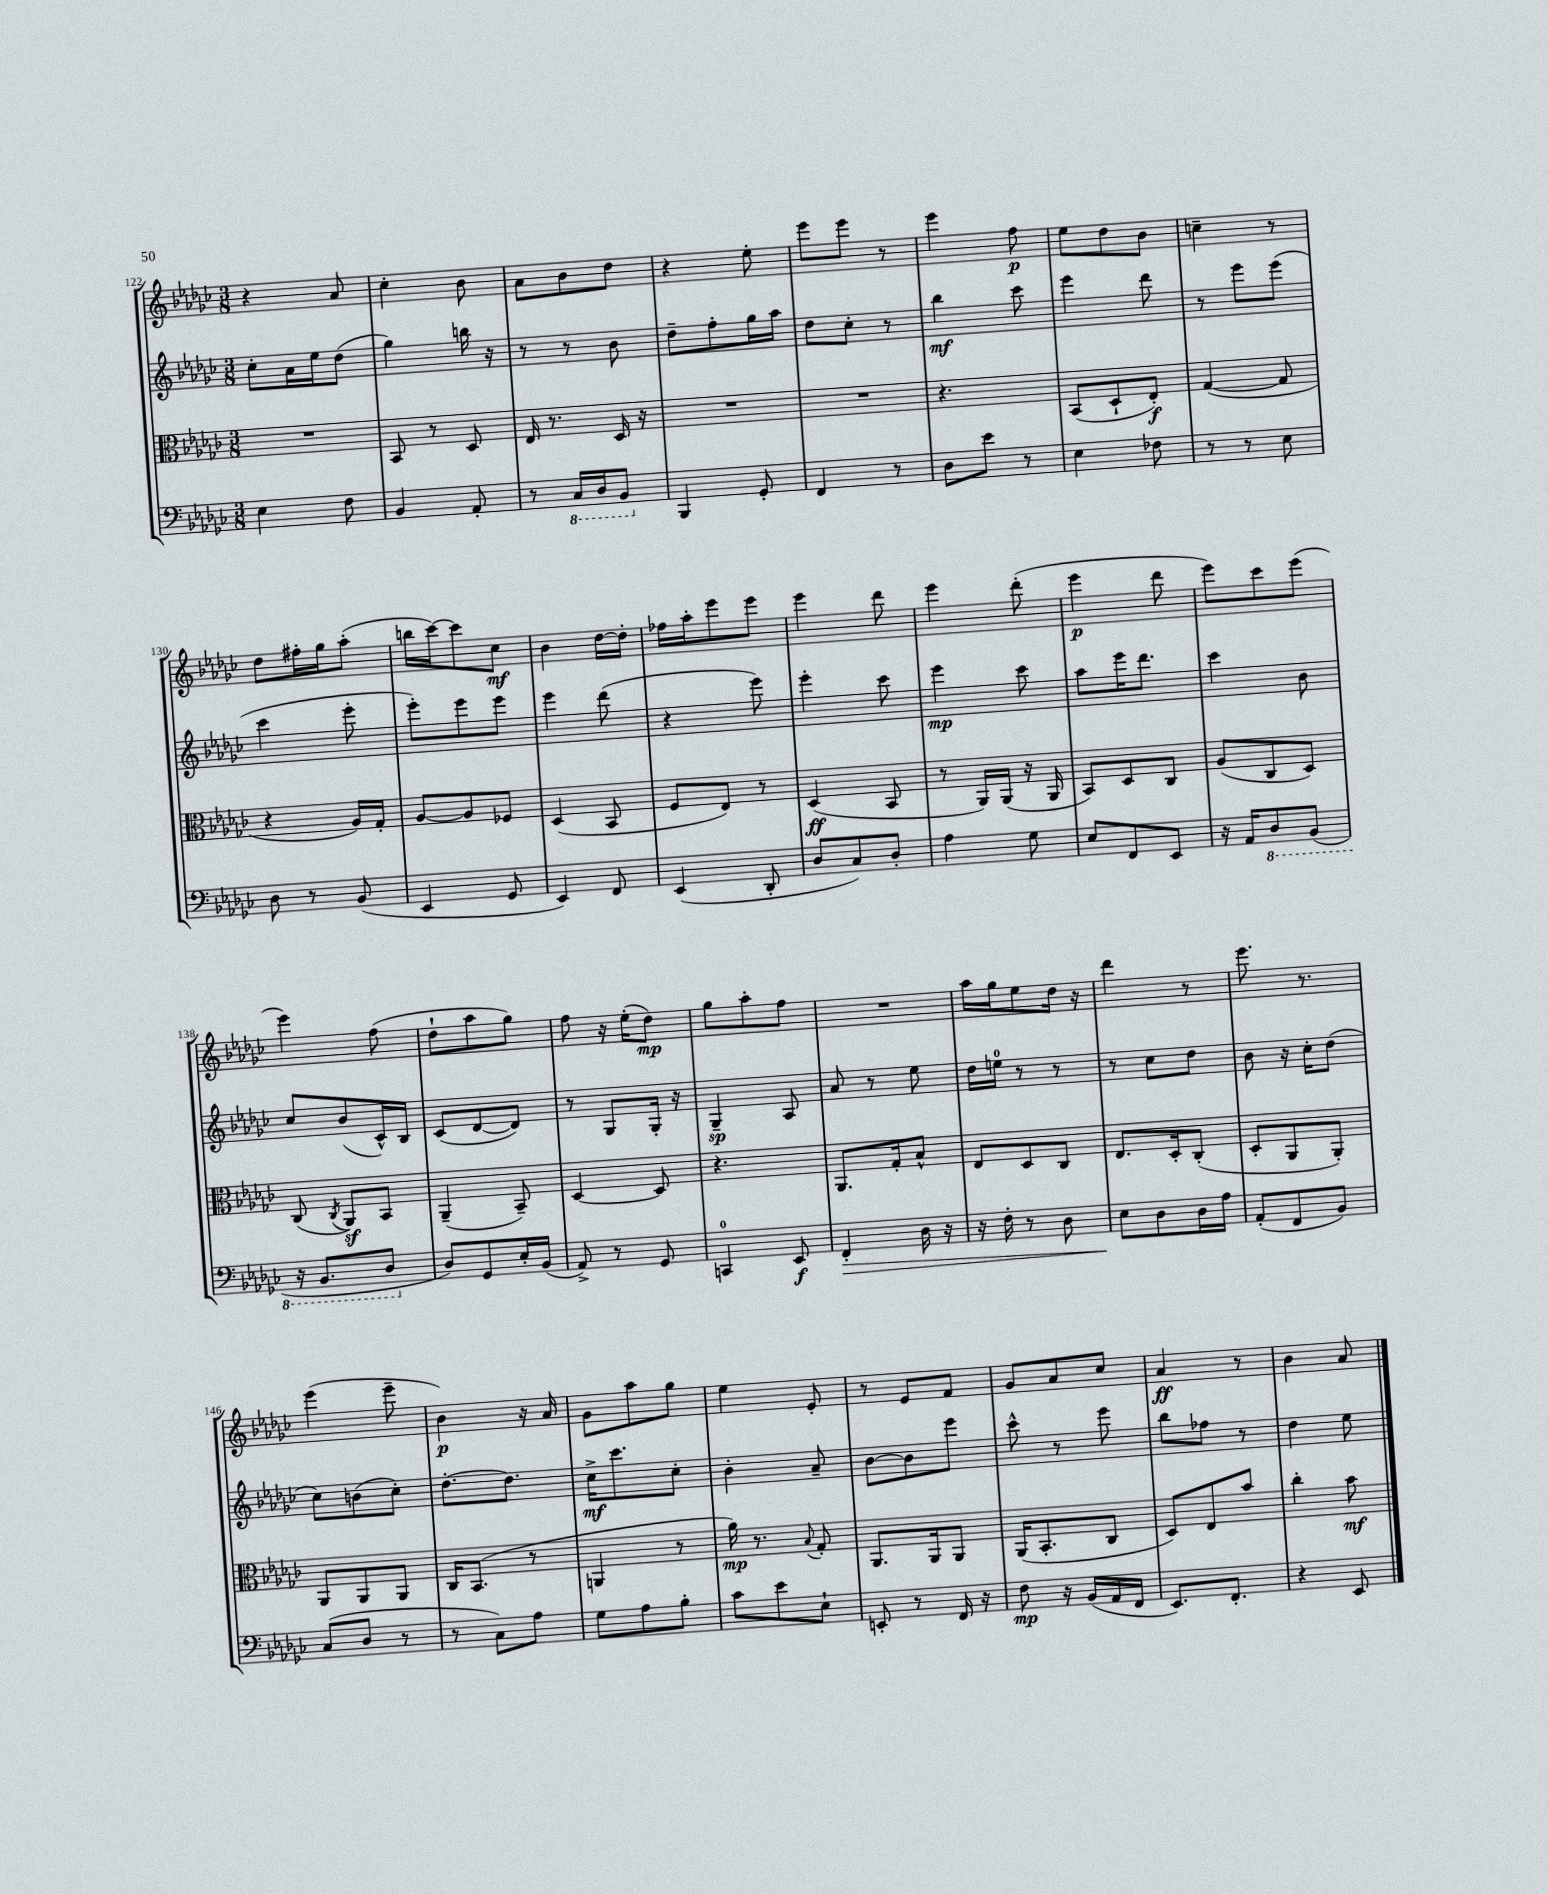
<<
\new StaffGroup <<
\new Staff = "s0" {
    \clef treble \key ges \major \numericTimeSignature \time 3/8
    \autoBeamOff r4 aes'8 |
    ces''4-. bes'8 |
    aes'8[ bes'8 des''8] |
    r4 ees''8-. |
    ees'''8[ ees'''8] r8 |
    ees'''4 f''8\p |
    ees''8[ des''8 bes'8] |
    c''4-- r8 |
    des''8[ fis''16-. ges''16 aes''8]-.( |
    b''16[ ces'''16~) ces'''8 ces''8]\mf |
    bes'4 des''16[~ des''16]-. |
    fes''16[ aes''16-. ees'''8 ees'''8] |
    ees'''4 des'''8 |
    ees'''4 des'''8-.( |
    ees'''4\p des'''8 |
    ees'''8[) ces'''8 ees'''8]( |
    ees'''4) f''8( |
    des''8[-! aes''8 ges''8]) |
    f''8 r16 ees''16[-.( des''8]\mp) |
    ges''8[ aes''8-. f''8] |
    R4. |
    aes''16[ ges''16 ees''8 des''16] r16 |
    des'''4 r8 |
    ees'''8. r8. |
    ees'''4( ees'''8-- |
    bes'4\p) r16 aes'16 |
    ges'8[ aes''8 ges''8] |
    ees''4 ees'8-. |
    r8 ees'8[ f'8] |
    ges'8[ aes'8 ces''8] |
    aes'4\ff r8 |
    bes'4 aes'8 \bar "|." |
}
\new Staff = "s1" {
    \clef treble \key ges \major \numericTimeSignature \time 3/8
    \autoBeamOff ces''8[-. aes'16 ees''16 des''8]( |
    ges''4) b''16 r16 |
    r8 r8 bes'8 |
    des''8[-- f''8-. ges''16 aes''16] |
    des''8[ ces''8]-. r8 |
    bes''4\mf ces'''8 |
    ees'''4 des'''8 |
    r8 ees'''8[ ees'''8]( |
    ces'''4 ees'''8-. |
    ees'''8[-.) ees'''8 ees'''8] |
    ees'''4 des'''8( |
    r4 ees'''8) |
    ees'''4-. ces'''8 |
    ees'''4\mp ces'''8 |
    aes''8[ ees'''16 des'''8.] |
    ces'''4 bes'8 |
    ces''8[ bes'8( ces'16-^) bes16] |
    ces'8[( des'8~ des'8]) |
    r8 ges8[ ges16]-. r16 |
    ges4--\sp aes8 |
    aes'8 r8 ees''8 |
    des''16[ e''16]-0 r8 r8 |
    r8 ces''8[ des''8] |
    bes'8 r16 ces''16[-. des''8]( |
    ces''8[) b'8( ces''8]-.) |
    des''8.[~-. des''8.] |
    ces''16[->\mf ces'''8. ces''8]-. |
    bes'4-. aes'8-- |
    bes'8[~ bes'8 ees'''8] |
    ces'''8-^ r8 ees'''8 |
    bes''8[ fes''8] r8 |
    des''4 ees''8 \bar "|." |
}
\new Staff = "s2" {
    \clef alto \key ges \major \numericTimeSignature \time 3/8
    \autoBeamOff R4. |
    bes,8 r8 des8 |
    ees16 r8. des16 r16 |
    R4. |
    R4. |
    r4. |
    bes,8[( des8-! ees8]-.\f) |
    ges4~( ges8 |
    r4 aes16[) ges16]-. |
    aes8[~ aes8 fes8] |
    des4( bes,8 |
    f8[ ees8]) r8 |
    des4\ff( bes,8 |
    r8 aes,16[) aes,16]( r16 aes,16 |
    bes,8[) des8 ces8] |
    aes8[( ces8 des8]) |
    ces8( \acciaccatura { ces8 } aes,8[\sf) bes,8] |
    aes,4--( bes,8--) |
    des4~ des8 |
    r4. |
    aes,8.[ ges16-. bes8]-^ |
    ees8[ des8 ces8] |
    ees8.[ des16-. ces8]-.( |
    des8[-. aes,8 aes,8]-.) |
    aes,8[ aes,8 aes,8] |
    ces16[ bes,8.]( r8 |
    a,4 r8 |
    aes'16\mp) r8. \appoggiatura { bes8 } ges8-. |
    aes,8.[ aes,16 aes,8] |
    aes,16[( bes,8.-. ces8] |
    des8[) ees8 bes'8] |
    ces''4-. bes'8\mf \bar "|." |
}
\new Staff = "s3" {
    \clef bass \key ges \major \numericTimeSignature \time 3/8
    \autoBeamOff ees4 f8 |
    bes,4 aes,8-. |
    r8 \ottava #-1 ces,16[ des,16 bes,,8] \ottava #0 |
    bes,,4 ges,8-. |
    f,4 r8 |
    des8[ ees'8] r8 |
    ees4 fes8 |
    r8 r8 ees8 |
    des8 r8 bes,8( |
    ees,4 ges,8 |
    ees,4) f,8 |
    ees,4( des,8-. |
    des8[ ces8) des8]-. |
    aes4 ges8 |
    ees8[ f,8 ees,8] |
    r16 aes,16[ \ottava #-1 des,8 bes,,8]( |
    r16 bes,,8.[ des,8] \ottava #0 |
    des8[) ges,8 ees16-. bes,16]( |
    aes,8->) r8 ges,8 |
    c,4-0 ees,8\f |
    f,4-.\> des16 r16 |
    r16 f16-. r8 des8 |
    ees8[\! des8 des16 aes16] |
    aes,8[-.( f,8 bes,8]) |
    ces8[( des8] r8 |
    r8 ces8[) aes8] |
    ges8[ aes8 bes8]-. |
    ces'8[ ees'8 ees8]-! |
    e,8-. r8 f,16 r16 |
    f8\mp r16 bes,16[( aes,16 f,16] |
    ees,8.[) f,8.]-. |
    r4 ees,8 \bar "|." |
}
>>
>>
\layout { \context { \Score currentBarNumber = #122 } }
